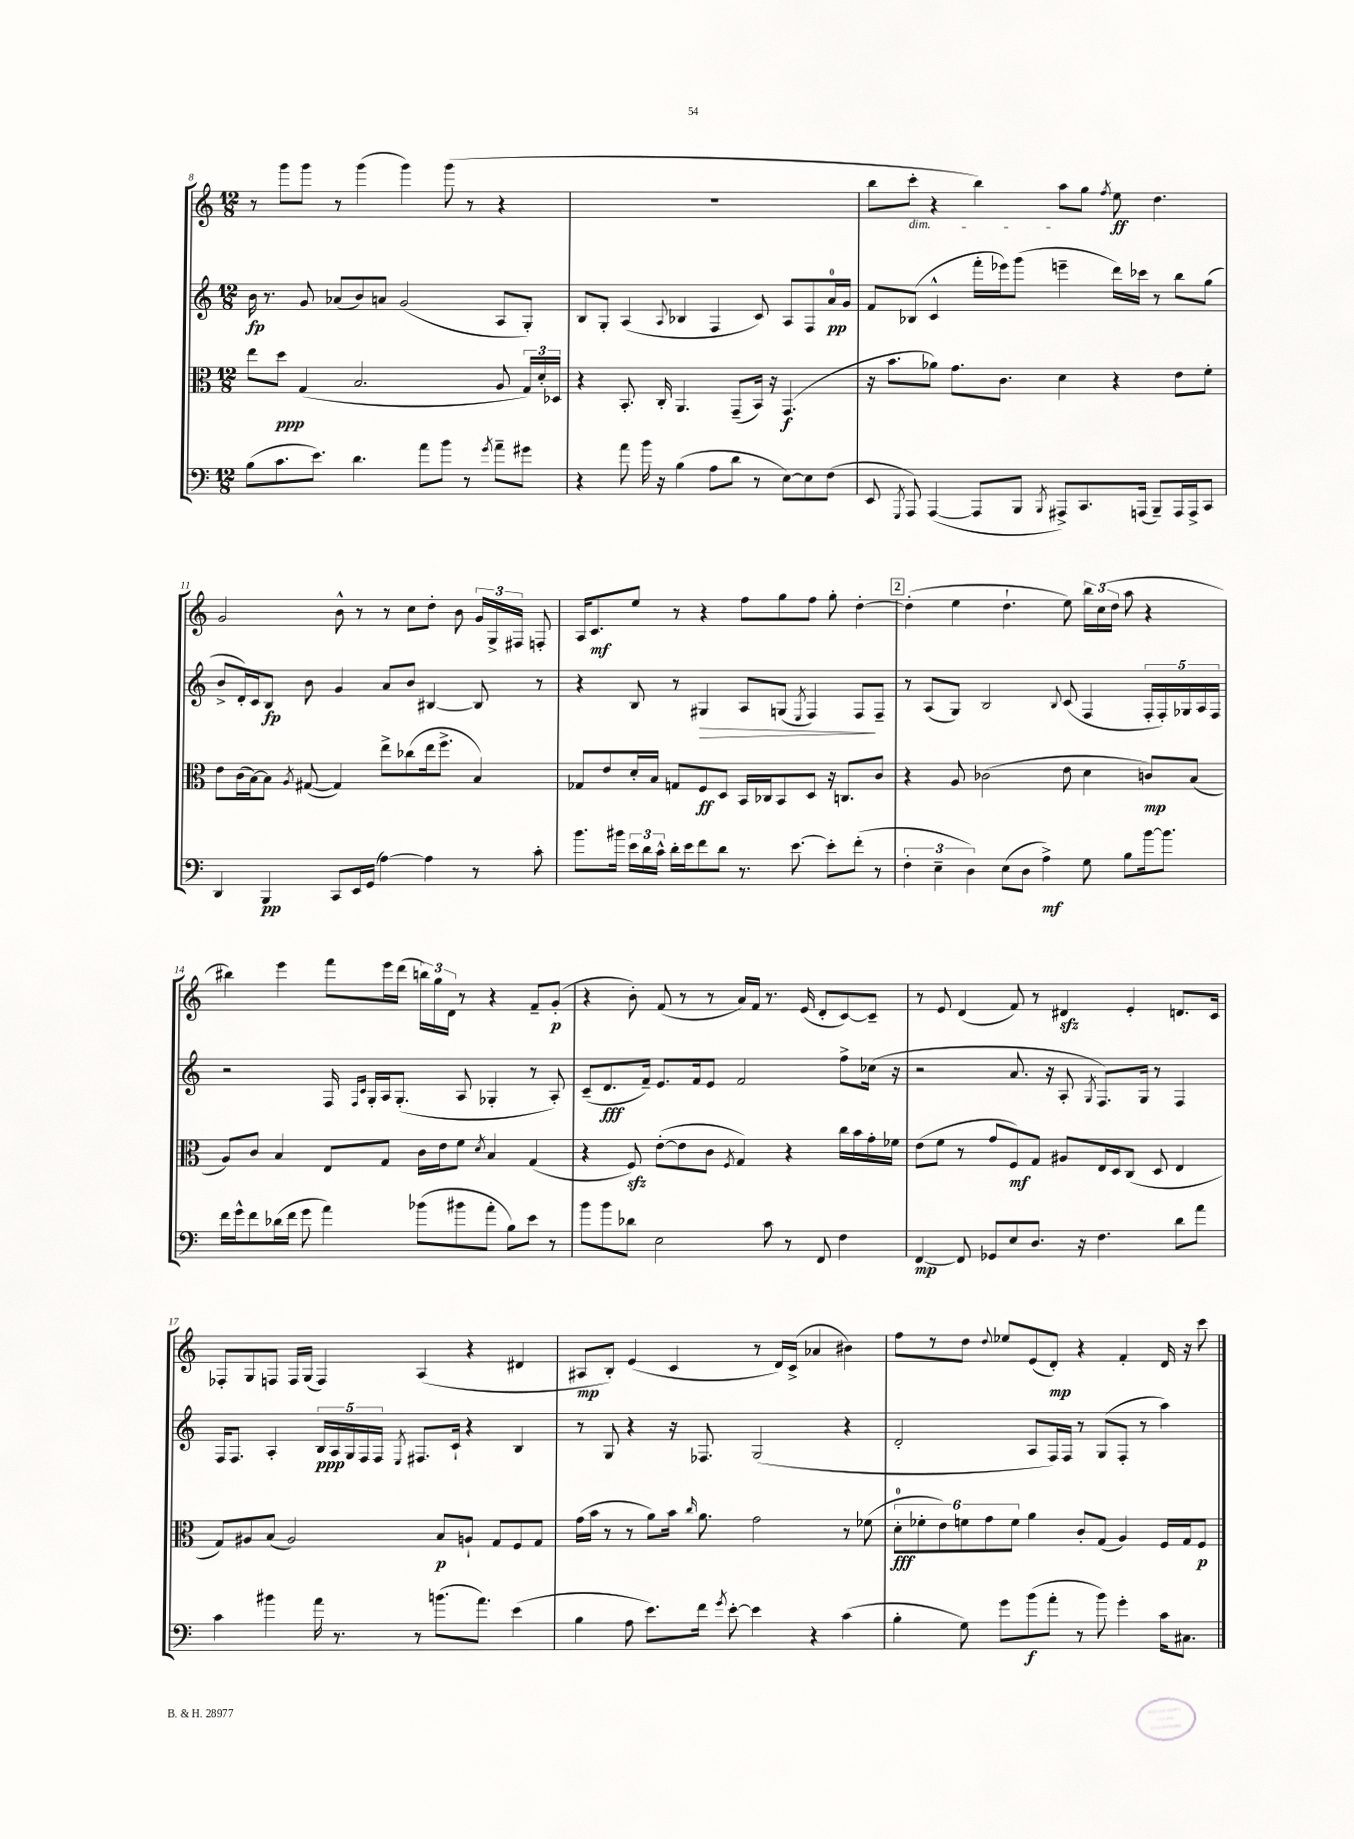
<<
\new StaffGroup <<
\new Staff = "s0" {
    \clef treble \key c \major \numericTimeSignature \time 12/8
    \autoBeamOff r8 g'''8[ g'''8] r8 g'''4( g'''4) g'''8( r8 r4 |
    R1. |
    b''8[ c'''8]-.\dim r4 b''4) a''8[\! g''8] \acciaccatura { f''8 } e''8\ff d''4. |
    g'2 b'8-^ r8 r8 c''8[ d''8]-. b'8 \tuplet 3/2 { g'16[ g16-> fis16] } f8-. |
    a16[ c'8.\mf e''8] r8 r4 f''8[ g''8 f''8] g''8-. d''4~-. |
    \mark \markup { \box "2" } d''4-.( e''4 d''4.-! e''8) \tuplet 3/2 { b''16[ c''16( d''16] } a''8 r4 |
    bis''4) e'''4 f'''8[ e'''16 d'''16]( \tuplet 3/2 { b''16[) g''16 d'16] } r8 r4 f'8[-- g'8]-.\p( |
    r4 b'8-.) f'8( r8 r8 a'16[) f'16] r8. e'16( d'8[-. c'8~) c'8]-- |
    r8 e'8 d'4( f'8) r8 dis'4\sfz e'4-. d'8.[ c'16] |
    fes8[-. g8 f8] f16[ g16]( f4) a4( r4 dis'4 |
    ais8[\mp b8]-.) e'4( c'4 r8 d'16[) c'16]->( aes'4 bis'4) |
    f''8[ r8 d''8] \appoggiatura { d''8 } ees''8[ e'8( d'8]-.\mp) r4 f'4-. d'16 r16 c'''8 \bar "|." |
}
\new Staff = "s1" {
    \clef treble \key c \major \numericTimeSignature \time 12/8
    \autoBeamOff b'16\fp r8. g'8 aes'8[( b'8) a'8] g'2( a8[ g8]-.) |
    b8[ g8]-. a4( \appoggiatura { a8 } bes4 f4 c'8) a8[ f8 a'16-0\pp g'16] |
    f'8[ bes8]( c'4-^ f'''16[-. ees'''16) g'''8]( e'''4-- d'''16[) ces'''16] r8 b''8[ g''8]( |
    b'8[-> d'16-.) c'16 b8]\fp b'8 g'4 a'8[ b'8] bis4~ bis8 r8 |
    r4 b8 r8 gis4\> a8[ g8]( \acciaccatura { e8 } f4) f8[\! f8]-- |
    \mark \markup { \box "2" } r8 a8[( g8]) b2 \appoggiatura { b8 } c'8( f4 \tuplet 5/4 { f16[-. f16-.) ges16 a16 f16] } |
    r2 f16 \grace { f16[ c'16] } g16[-. a16 g8.]-.( a8 ges4-. r8 a8-.) |
    c'8[--( d'8.\fff f'16]--) e'8.[ f'16 e'8] f'2 f''8[-> ces''16]( r16 |
    r2 a'8. r16 a8-. \acciaccatura { g8 } f8.[) g16] r8 f4 |
    f16[ f8.] a4-. \tuplet 5/4 { b16[\ppp a16 g16 f16 f16] } \acciaccatura { e8 } fis8.[ c'16]-! r4 b4 |
    r8 g8 r4 r16 fes8. g2( r4 |
    d'2-. a8[ f16) f16] r8 g8[( f8]-. r8 a''4) \bar "|." |
}
\new Staff = "s2" {
    \clef alto \key c \major \numericTimeSignature \time 12/8
    \autoBeamOff e''8[ d''8]\ppp g4( b2. a8 \tuplet 3/2 { g16[) d'16-. des16] } |
    r4 b,8.-. c16-. a,4. g,8[--( b,16]) r16 g,4.\f( |
    r16 b'8.[ aes'8]) g'8.[ c'8.] d'4 r4 e'8[ f'8]-. |
    e'8[ c'16( b16~) b8] \acciaccatura { a8 } gis8~( gis4) e''8[-> ces''8( e''16 f''8.]-> b4) |
    ges8[ e'8 d'16-. b16] g8[ f8\ff d8] b,16[ ces16 b,8 d8] r16 c8.[ c'8] |
    \mark \markup { \box "2" } r4 a8 ces'2( e'8 d'4 c'8[\mp) b8]( |
    a8[) c'8] b4 e8[ g8] c'16[ e'16 f'8] \acciaccatura { d'8 } b4 g4( |
    r4 f8\sfz) e'8[~-.( e'8 c'8] \acciaccatura { f8 } g4) r4 c''16[ b'16 g'16-. fes'16] |
    e'8[( f'8] r8 g'8[ f8\mf) g8] ais8[ e16 d16 c8]( d8 e4 |
    g8[) ais8 b8]( ais2) b8[\p a8]-! g8[ f8 g8] |
    g'16[( b'16] r8 r8 a'8[) b'16] \grace { c''16 } a'8. g'2 r8 fes'8( |
    \tuplet 6/4 { d'8[-0-.\fff fes'8-. e'8) f'8 g'8 f'8] } a'4 c'8[-. g8]( a4) f16[ g16 f8]\p \bar "|." |
}
\new Staff = "s3" {
    \clef bass \key c \major \numericTimeSignature \time 12/8
    \autoBeamOff b8[( c'8. e'8.]) d'4. a'8[ b'8] r8 \acciaccatura { g'8 } a'8[-- gis'8] |
    r4 a'8 b'16 r16 b4( a8[ d'8] r8 e8[~) e8 f8]( |
    e,8 \acciaccatura { g,,8 } a,,8) a,,4~( a,,8[ b,,8] \acciaccatura { b,,8 } ais,,8[->) c,8. a,,16]( b,,8[--) a,,16 a,,16-> c,8] |
    d,4 b,,4\pp c,8[ e,16 g,16]( a4~) a4 r8 c'8-. |
    b'8.[ bis'16] \tuplet 3/2 { e'16[ d'16 c'16]-^ } d'16[-. e'16 f'8 d'8] r8. e'8.~ e'8[-. f'8]-.( r8 |
    \mark \markup { \box "2" } \tuplet 3/2 { f4-. e4-- d4) } e8[( d8] a4->\mf) g8 b8[ b'16~ b'8.] |
    f'16[ g'16-^ f'8 des'16( f'16] g'8 a'4) bes'8[( bis'8 a'8]-. b8[) e'8] r8 |
    b'8[ b'8 des'8] e2 c'8 r8 f,8 f4 |
    f,4~\mp f,8 ges,8[ e8 d8.] r16 f4. d'8[ a'8] |
    c'4 bis'4 a'16 r8. r8 b'8.[( a'8.]) e'4( |
    b4 a8 e'8.[) f'16] \acciaccatura { g'8 } e'8~-. e'4 r4 c'4( |
    b4-. g8) g'8[ b'8\f( a'8]-. r8 b'8) g'4-. c'16[ cis8.] \bar "|." |
}
>>
>>
\layout { \context { \Score currentBarNumber = #8 } }
